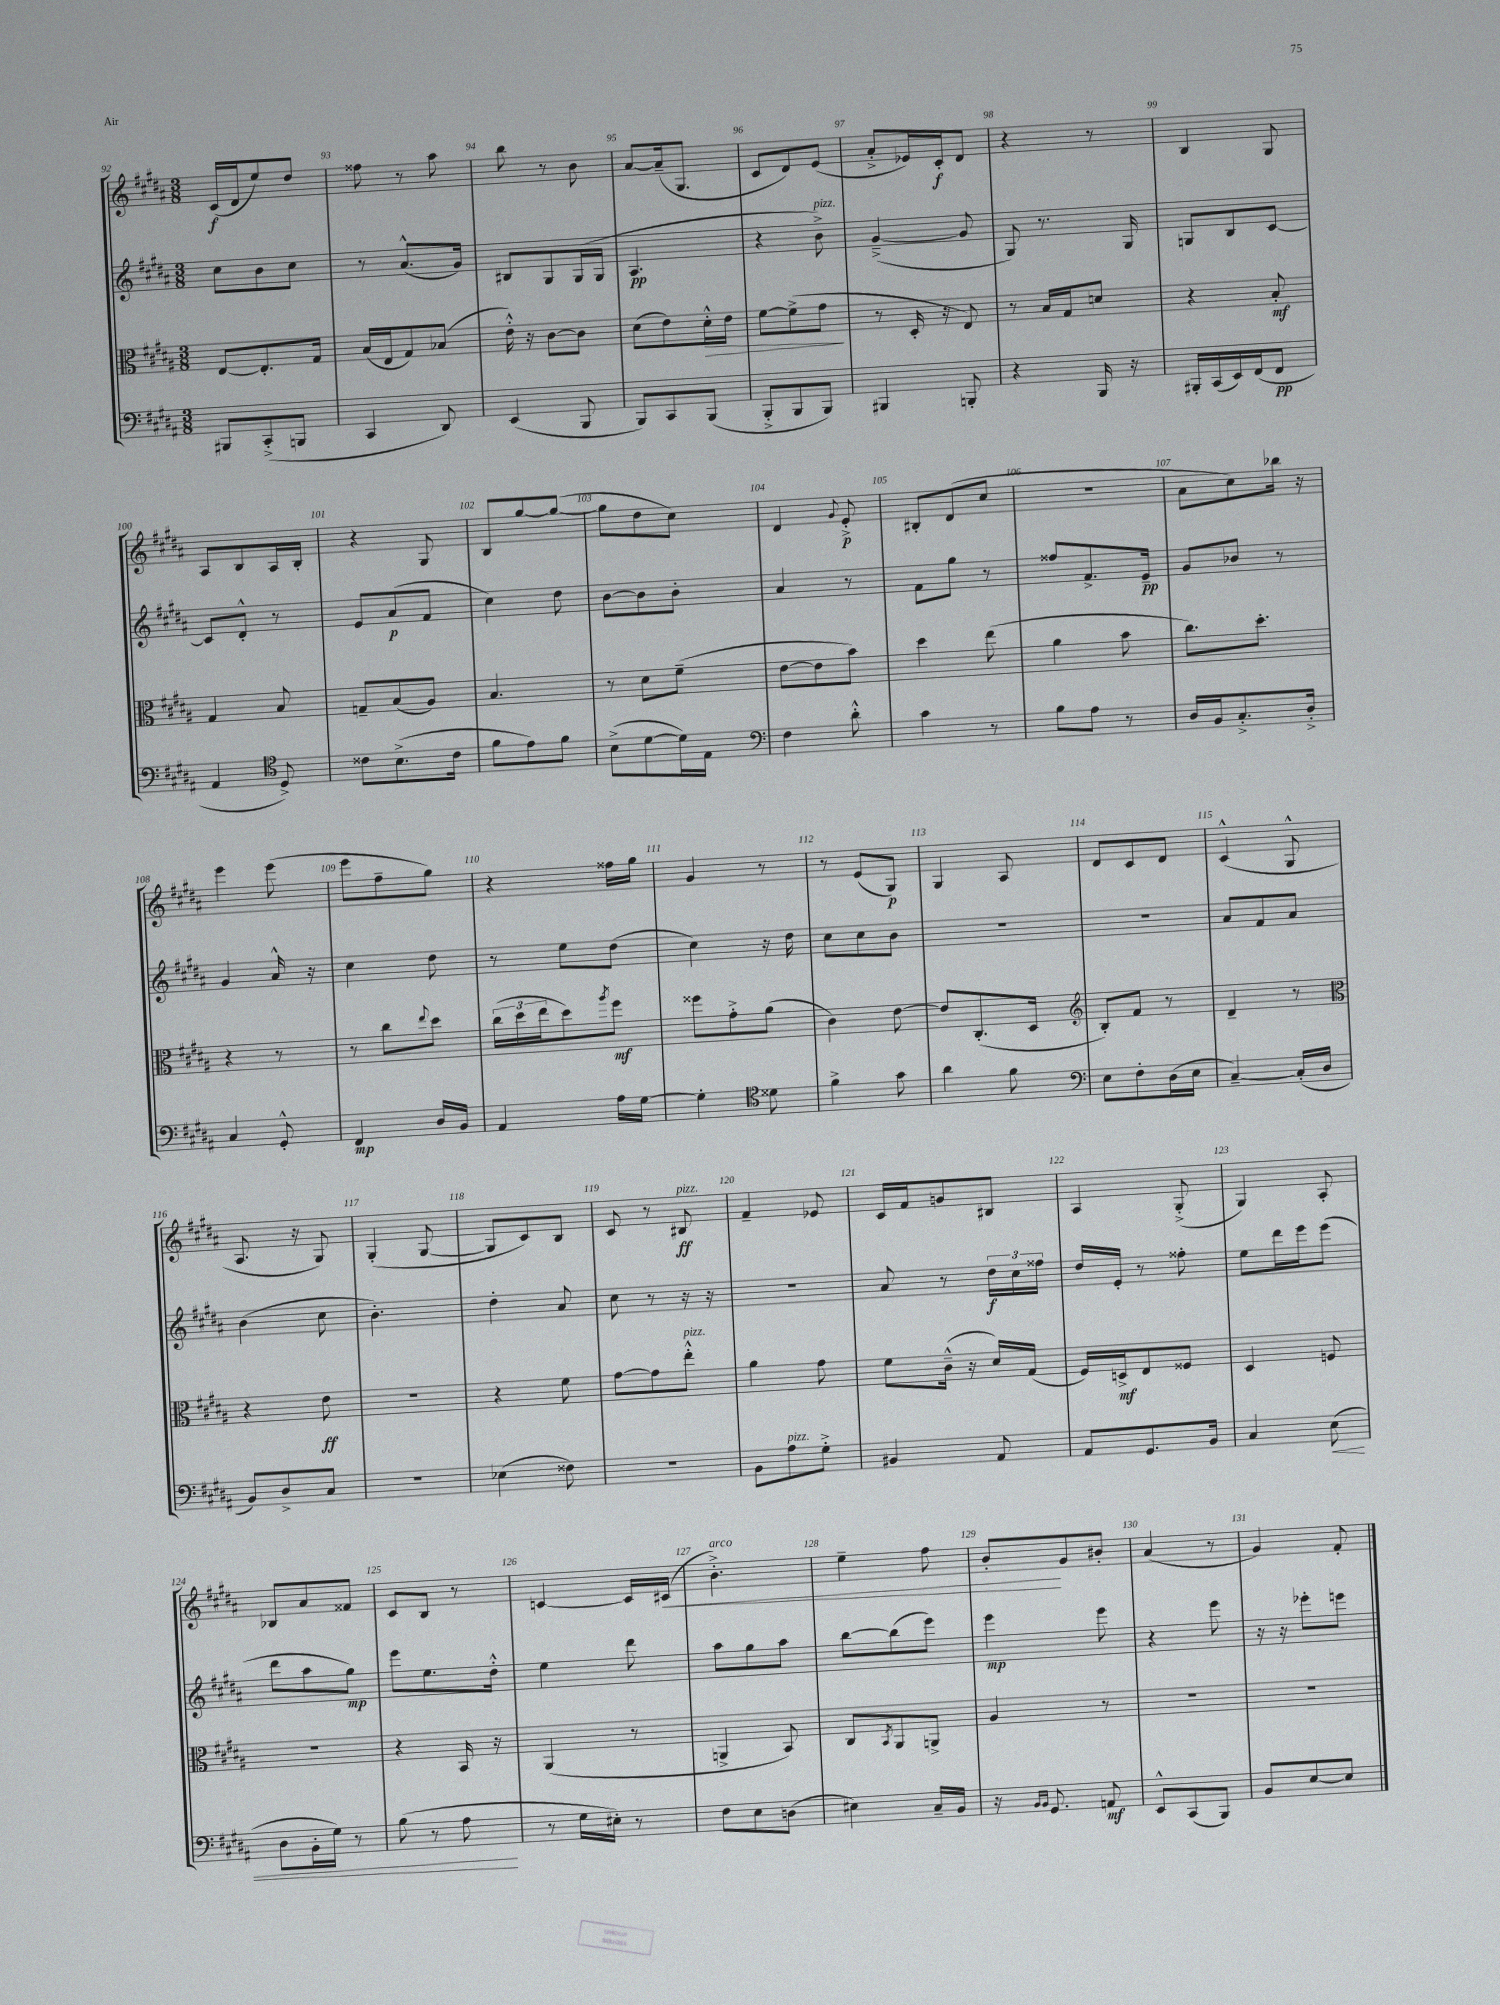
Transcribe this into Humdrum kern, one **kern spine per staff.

**kern	**dynam	**kern	**dynam	**kern	**dynam	**kern	**dynam
*part4	*part4	*part3	*part3	*part2	*part2	*part1	*part1
*staff4	*staff4	*staff3	*staff3	*staff2	*staff2	*staff1	*staff1
*clefF4	*	*clefC3	*	*clefG2	*	*clefG2	*
*k[f#c#g#d#a#]	*	*k[f#c#g#d#a#]	*	*k[f#c#g#d#a#]	*	*k[f#c#g#d#a#]	*
*M3/8	*	*M3/8	*	*M3/8	*	*M3/8	*
=92	=92	=92	=92	=92	=92	=92	=92
8BBB#X/L	.	[8E/L	.	8cc#\L	.	(16c#/LL	f
.	.	.	.	.	.	16d#/J	.
(8CC#'^/	.	8.E'/]	.	8b\	.	8ee/)	.
8BBBn/J	.	.	.	8cc#\J	.	8dd#/J	.
.	.	16G#/Jk	.	.	.	.	.
=93	=93	=93	=93	=93	=93	=93	=93
4CC#/	.	(16B/LL	.	8r	.	8ff##X\	.
.	.	16E/J	.	.	.	.	.
.	.	8G#/)	.	(8.a#^^/L	.	8r	.
8DD#/)	.	(8B-X/J	.	.	.	8aa#\	.
.	.	.	.	16g#/Jk)	.	.	.
=94	=94	=94	=94	=94	=94	=94	=94
(4EE/	.	16e'^^\)	.	8B#X/L	.	8bb\	.
.	.	16r	.	.	.	.	.
.	.	[8c#\L	.	8G#/	.	8r	.
8BBB/	.	8c#\J]	.	(16G#/L	.	8b\	.
.	.	.	.	16G#/JJ	.	.	.
=95	=95	=95	=95	=95	=95	=95	=95
8BBB/L)	.	(8d#\L	.	4.A#/	pp	[8a#/L	.
8CC#/	.	8e\)	.	.	.	(16a#~/k]	.
.	.	.	.	.	.	8.G#/J	.
!	!	!	!LO:HP:b	!	!	!	!
(8BBB/J	.	16d#'^^\L	>	.	.	.	.
.	.	16e\JJ	.	.	.	.	.
=96	=96	=96	=96	=96	=96	=96	=96
8BBB'^/L	.	[8f#\L	.	4r	.	8c#/L	.
8BBB/	.	(8f#^\]	.	.	.	8d#/)	.
!	!	!	!	!LO:TX:a:i:t=pizz.	!	!	!
8BBB/J)	.	8g#\J	.	8b^\)	.	(8e/J	.
.	.	.	]	.	.	.	.
=97	=97	=97	=97	=97	=97	=97	=97
4BBB#X/	.	8r	.	([4g#~^/	.	8a#'^/L	.
.	.	16D#'/	.	.	.	16e-X/L)	.
.	.	16r	.	.	.	16c#'/J	f
8BBBn'/	.	8E/)	.	8g#/]	.	8d#/J	.
=98	=98	=98	=98	=98	=98	=98	=98
4r	.	8r	.	8G#/)	.	4r	.
.	.	16B/LL	.	8.r	.	.	.
.	.	16G#/J	.	.	.	.	.
16BBB/	.	8dn/J	.	.	.	8r	.
16r	.	.	.	16G#/	.	.	.
=99	=99	=99	=99	=99	=99	=99	=99
16BBB#X'/LL	.	4r	.	8Gn/L	.	4B/	.
(16CC#/	.	.	.	.	.	.	.
16EE/)	.	.	.	8B/	.	.	.
(16FF#/J	.	.	.	.	.	.	.
8FF#/J	pp	8B'/	mf	[8c#/J	.	8G#/	.
!!LO:LB:g=z
=100	=100	=100	=100	=100	=100	=100	=100
4AA#/	.	4G#/	.	8c#/L]	.	8A#/L	.
.	.	.	.	8d#'^^/J	.	8B/	.
*clefC4	*	*	*	*	*	*	*
8D#^/)	.	8B/	.	8r	.	16A#/L	.
.	.	.	.	.	.	16B'/JJ	.
=101	=101	=101	=101	=101	=101	=101	=101
8c##X\L	.	8Gn~/L	.	8e/L	.	4r	.
(8.B^\	.	(8B/	.	(8a#/	p	.	.
.	.	8A#/J)	.	8f#/J	.	8G#/	.
16c##\Jk	.	.	.	.	.	.	.
=102	=102	=102	=102	=102	=102	=102	=102
8f#\L	.	4.B/	.	4cc#\)	.	8B/L	.
8e\)	.	.	.	.	.	[8gg#/	.
8f#\J	.	.	.	8dd#\	.	(8gg#/J_	.
=103	=103	=103	=103	=103	=103	=103	=103
(8B^\L	.	8r	.	[8b\L	.	8gg#\L]	.
[8d#\	.	8d#\L	.	8b\]	.	8dd#\	.
16d#\L])	.	(8f#~\J	.	8b'\J	.	8cc#\J)	.
16E\JJ	.	.	.	.	.	.	.
=104	=104	=104	=104	=104	=104	=104	=104
*clefF4	*	*	*	*	*	*	*
4F#\	.	[8e\L	.	4a#/	.	4d#/	.
.	.	8e\]	.	.	.	.	.
.	.	.	.	.	.	8qqg#/	.
8d#'^^\	.	8b\J)	.	8r	.	8e'^/	p
=105	=105	=105	=105	=105	=105	=105	=105
4c#\	.	4dd#\	.	8f#\L	.	8B#X'/L	.
.	.	.	.	8gg#\J	.	(8d#/	.
8r	.	(8ee\	.	8r	.	8cc#/J	.
=106	=106	=106	=106	=106	=106	=106	=106
8B\L	.	4a#\	.	8ff##X/L	.	4.r	.
8A#\J	.	.	.	8.f#^/	.	.	.
8r	.	8b\	.	.	.	.	.
.	.	.	.	16e~/Jk	pp	.	.
=107	=107	=107	=107	=107	=107	=107	=107
16D#/LL	.	8.cc#\L)	.	8g#/L	.	8a#\L	.
16BB/J	.	.	.	.	.	.	.
8.C#'^/	.	.	.	8b-X/J	.	8cc#\)	.
.	.	8.dd#'\J	.	.	.	.	.
.	.	.	.	8r	.	16bb-X\Jk	.
16D#'^/Jk	.	.	.	.	.	16r	.
!!LO:LB:g=z
=108	=108	=108	=108	=108	=108	=108	=108
4C#/	.	4r	.	4g#/	.	4eee\	.
8GG#'^^/	.	8r	.	16a#^^/	.	(8eee\	.
.	.	.	.	16r	.	.	.
=109	=109	=109	=109	=109	=109	=109	=109
4FF#/	mp	8r	.	4cc#\	.	8eee\L	.
.	.	8cc#\L	.	.	.	8ff#~\	.
.	.	8qqee/	.	.	.	.	.
16D#/LL	.	8dd#\J	.	8dd#\	.	8gg#\J)	.
16BB/JJ	.	.	.	.	.	.	.
=110	=110	=110	=110	=110	=110	=110	=110
4AA#/	.	(24cc#\LL	.	8r	.	4r	.
.	.	24dd#\	.	.	.	.	.
.	.	24ee\J	.	.	.	.	.
.	.	8dd#\)	.	8ee\L	.	.	.
.	.	8qaa#/	.	.	.	.	.
16A#\LL	.	8ff#\J	mf	(8dd#\J	.	16ff##X\LL	.
[16G#\JJ	.	.	.	.	.	16gg#\JJ	.
=111	=111	=111	=111	=111	=111	=111	=111
4G#'\]	.	8ff##X\L	.	4cc#\)	.	4g#/	.
.	.	8g#'^\	.	.	.	.	.
*clefC4	*	*	*	*	*	*	*
8d##X\	.	(8a#\J	.	16r	.	8r	.
.	.	.	.	16dd#\	.	.	.
=112	=112	=112	=112	=112	=112	=112	=112
4f#^\	.	4c#\)	.	8cc#\L	.	8r	.
.	.	.	.	8cc#\	.	(8e/L	.
8g#\	.	[8e\	.	8b\J	.	8G#/J)	p
=113	=113	=113	=113	=113	=113	=113	=113
4a#\	.	8e/L]	.	4.r	.	4G#/	.
.	.	(8.C#'/	.	.	.	.	.
8f#\	.	.	.	.	.	8A#/	.
.	.	16D#/Jk	.	.	.	.	.
=114	=114	=114	=114	=114	=114	=114	=114
*clefF4	*	*clefG2	*	*	*	*	*
8E\L	.	8B'/L)	.	4.r	.	8d#/L	.
8F#'\	.	8f#/J	.	.	.	8c#/	.
(16D#\L	.	8r	.	.	.	8d#/J	.
16E\JJ	.	.	.	.	.	.	.
=115	=115	=115	=115	=115	=115	=115	=115
[4C#~/)	.	4d#~/	.	8a#/L	.	(4c#^^/	.
.	.	.	.	8f#/	.	.	.
(16C#'/LL]	.	8r	.	8a#/J	.	8G#^^/	.
16D#/JJ	.	.	.	.	.	.	.
!!LO:LB:g=z
=116	=116	=116	=116	=116	=116	=116	=116
*	*	*clefC3	*	*	*	*	*
8BB/L)	.	4r	.	(4b\	.	8.A#/	.
8D#^/	.	.	.	.	.	.	.
.	.	.	.	.	.	16r	.
8C#/J	.	8e\	ff	8cc#\	.	8G#/)	.
=117	=117	=117	=117	=117	=117	=117	=117
4.r	.	4.r	.	4.b'\)	.	(4G#'/	.
.	.	.	.	.	.	[8G#/	.
=118	=118	=118	=118	=118	=118	=118	=118
(4E-X\	.	4r	.	4dd#'\	.	8G#/L]	.
.	.	.	.	.	.	8c#/)	.
8F##X\)	.	8f#\	.	8a#/	.	8B/J	.
=119	=119	=119	=119	=119	=119	=119	=119
4.r	.	[8g#\L	.	8cc#\	.	8c#/	.
.	.	8g#\]	.	8r	.	8r	.
!	!	!	!	!	!	!LO:TX:a:i:t=pizz.	!
!	!	!LO:TX:a:i:t=pizz.	!	!	!	!	!
.	.	8ee'^^\J	.	16r	.	8B#X/	ff
.	.	.	.	16r	.	.	.
=120	=120	=120	=120	=120	=120	=120	=120
8BB\L	.	4a#\	.	4.r	.	4f#~/	.
!LO:TX:a:i:t=pizz.	!	!	!	!	!	!	!
8A#\	.	.	.	.	.	.	.
8G#'^\J	.	8g#\	.	.	.	8e-X/	.
=121	=121	=121	=121	=121	=121	=121	=121
4BB#X/	.	8f#\L	.	8a#/	.	16c#/LL	.
.	.	.	.	.	.	16f#/J	.
.	.	(16c#~^^\Jk	.	8r	.	8gn/	.
.	.	16r	.	.	.	.	.
8AA#/	.	16d#/LL)	.	24dd#\LL	f	8B#X/J	.
.	.	.	.	24cc#\	.	.	.
.	.	(16G#/JJ	.	.	.	.	.
.	.	.	.	24ff##X\JJ	.	.	.
=122	=122	=122	=122	=122	=122	=122	=122
8AA#/L	.	16F#/LL)	.	16dd#/LL	.	4A#/	.
.	.	16Dn^/J	mf	16e'/JJ	.	.	.
8.GG#/	.	8E/	.	8r	.	.	.
.	.	8F##X/J	.	8ff##X'\	.	(8G#'^/	.
16BB/Jk	.	.	.	.	.	.	.
=123	=123	=123	=123	=123	=123	=123	=123
4C#/	.	4D#/	.	8ee\L	.	4G#/)	.
.	.	.	.	16ddd#\L	.	.	.
.	.	.	.	16eee\J	.	.	.
!	!LO:HP:b	!	!	!	!	!	!
(8E\	<	8Fn/	.	(8eee\J	.	8A#'/	.
!!LO:LB:g=z
=124	=124	=124	=124	=124	=124	=124	=124
8D#\L	.	4.r	.	8ddd#\L	.	8B-X/L	.
16BB'\L	.	.	.	8aa#\	.	8a#/	.
16G#\JJ)	.	.	.	.	.	.	.
8r	.	.	.	8gg#\J)	mp	8f##X/J	.
=125	=125	=125	=125	=125	=125	=125	=125
(8B\	.	4r	.	8eee\L	.	8c#/L	.
8r	.	.	.	8.ee\	.	8B/J	.
8A#\	.	16BB/	.	.	.	8r	.
.	.	16r	.	16dd#'^^\Jk	.	.	.
.	[	.	.	.	.	.	.
=126	=126	=126	=126	=126	=126	=126	=126
8r	.	(4AA#/	.	4ee\	.	[4cn/	.
16G#\LL	.	.	.	.	.	.	.
16E#X'\JJ)	.	.	.	.	.	.	.
8r	.	8r	.	8ddd#\	.	16c/LL]	.
!	!	!	!	!	!	!	!LO:HP:b
.	.	.	.	.	.	(16c#X/JJ	<
=127	=127	=127	=127	=127	=127	=127	=127
!	!	!	!	!	!	!LO:TX:a:i:t=arco	!
8F#\L	.	4AAn^/	.	8aa#\L	.	4.b'^\)	.
8E\	.	.	.	8gg#\	.	.	.
(8Dn\J	.	8BB/)	.	8aa#\J	.	.	.
=128	=128	=128	=128	=128	=128	=128	=128
4E#X\)	.	8C#/L	.	[8bb\L	.	4ee~\	.
.	.	8qBB/	.	.	.	.	.
.	.	8AA#/	.	(8bb\]	.	.	.
16C#~/LL	.	8AAn^/J	.	8eee\J)	.	8ff#\	.
16BB/JJ	.	.	.	.	.	.	.
=129	=129	=129	=129	=129	=129	=129	=129
16r	.	4A#/	.	4eee\	mp	8b'/L	.
16qqBB/LL	.	.	.	.	.	.	.
16qqBB/JJ	.	.	.	.	.	.	.
8.GG#/	.	.	.	.	.	.	.
.	.	.	.	.	.	8g#/	[
8AAn/	mf	8r	.	8eee\	.	8b#X'/J	.
=130	=130	=130	=130	=130	=130	=130	=130
8EE^^/L	.	4.r	.	4r	.	(4a#/	.
(8CC#/	.	.	.	.	.	.	.
8BBB/J)	.	.	.	8eee\	.	8r	.
=131	=131	=131	=131	=131	=131	=131	=131
8BB/L	.	4.r	.	16r	.	4g#/)	.
.	.	.	.	16r	.	.	.
[8E/	.	.	.	8eee-X'\L	.	.	.
8E/J]	.	.	.	8eeen\J	.	8f#'/	.
==	==	==	==	==	==	==	==
*-	*-	*-	*-	*-	*-	*-	*-
